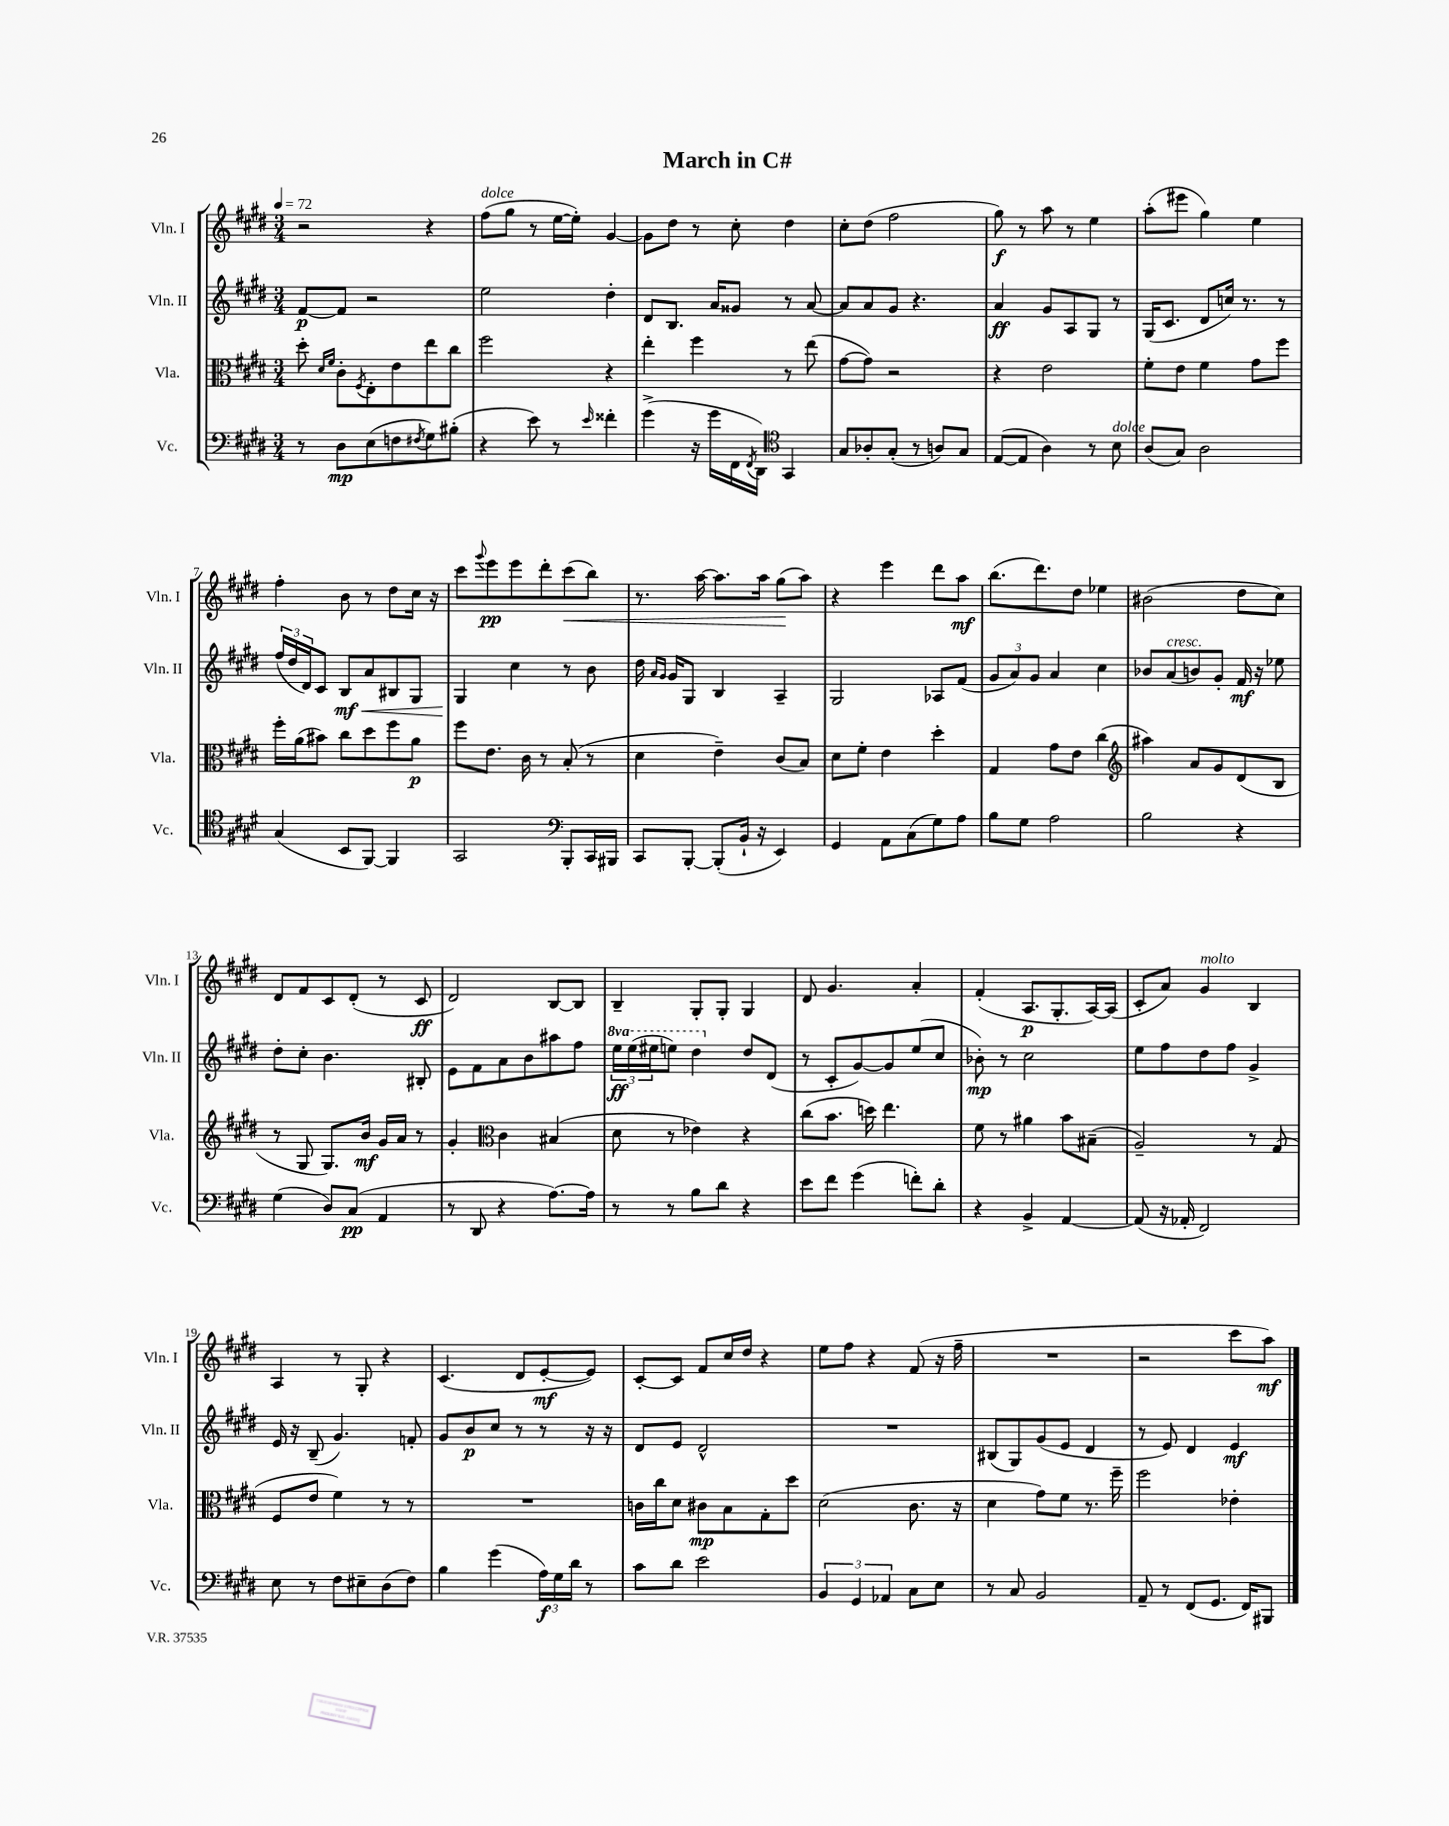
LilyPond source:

\header { title = "March in C#" }
<<
\new StaffGroup <<
\new Staff = "s0" \with { instrumentName = "Vln. I" shortInstrumentName = "Vln. I" } {
    \clef treble \key e \major \numericTimeSignature \time 3/4 \tempo 4 = 72
    r2 r4 |
    fis''8^\markup { \italic "dolce" }( gis''8 r8 e''16~ e''16-.) gis'4~ |
    gis'8 dis''8 r8 cis''8-. dis''4 |
    cis''8-. dis''8( fis''2 |
    gis''8\f) r8 a''8 r8 e''4 |
    a''8-.( eis'''8 gis''4) e''4 |
    fis''4-. b'8 r8 dis''8 cis''16 r16 |
    cis'''8 \appoggiatura { gis'''8 } e'''8\pp e'''8 dis'''8-. cis'''8\<( b''8) |
    r8. a''16~ a''8. a''16 gis''8\!( a''8) |
    r4 e'''4 dis'''8 a''8\mf |
    b''8.( dis'''8.) dis''8 ees''4 |
    bis'2( dis''8 cis''8) |
    dis'8 fis'8 cis'8 dis'8-.( r8 cis'8\ff |
    dis'2) b8~ b8 |
    b4-- gis8-. gis8-. gis4 |
    dis'8 gis'4. a'4-. |
    fis'4-.( a8.\p gis8.-. a16~) a16( |
    cis'8-. a'8) gis'4^\markup { \italic "molto" } b4 |
    a4 r8 gis8-. r4 |
    cis'4.( dis'8 e'8~-.\mf e'8) |
    cis'8~-. cis'8 fis'8 cis''16 dis''16 r4 |
    e''8 fis''8 r4 fis'8( r16 fis''16-- |
    R2. |
    r2 cis'''8 a''8\mf) \bar "|." |
}
\new Staff = "s1" \with { instrumentName = "Vln. II" shortInstrumentName = "Vln. II" } {
    \clef treble \key e \major \numericTimeSignature \time 3/4 \set Staff.ottavationMarkups = #ottavation-simple-ordinals
    fis'8~\p fis'8 r2 |
    e''2 dis''4-. |
    dis'8 b8. a'16 gisis'8 r8 a'8~ |
    a'8 a'8 gis'8 r4. |
    a'4\ff gis'8 a8 gis8 r8 |
    gis16( cis'8. dis'8 c''16) r8. r8 |
    \tuplet 3/2 { fis''16( dis''16 dis'16) } cis'8 b8\mf\< a'8 bis8 gis8 |
    gis4\! cis''4 r8 b'8 |
    dis''16 \grace { a'16 gis'16 } gis'16 gis8 b4 a4-- |
    gis2 aes8 fis'8( |
    \tuplet 3/2 { gis'8 a'8) gis'8 } a'4 cis''4 |
    bes'8 a'8^\markup { \italic "cresc." }( b'8) gis'8-. fis'16\mf r16 ees''8 |
    dis''8-. cis''8-. b'4. bis8-. |
    e'8 fis'8 a'8 b'8 ais''8 fis''8 |
    \tuplet 3/2 { \ottava #1 e'''16\ff e'''16( eis'''16 } e'''8) dis'''4 \ottava #0 dis''8 dis'8( |
    r8 cis'8-. gis'8~) gis'8 e''8( cis''8 |
    bes'8-.\mp) r8 cis''2 |
    e''8 fis''8 dis''8 fis''8 gis'4-> |
    e'16 r16 b8--( gis'4.) f'8-. |
    gis'8 b'8\p cis''8 r8 r8 r16 r16 |
    dis'8 e'8 dis'2-^ |
    R2. |
    bis8( gis8) gis'8( e'8 dis'4 |
    r8 e'8) dis'4 e'4\mf \bar "|." |
}
\new Staff = "s2" \with { instrumentName = "Vla." shortInstrumentName = "Vla." } {
    \clef alto \key e \major \numericTimeSignature \time 3/4
    dis''8-. \grace { dis'16 fis'16 } cis'8-. \acciaccatura { fis8 } e8-. e'8 e''8 cis''8 |
    fis''2 r4 |
    e''4-. fis''4 r8 e''8( |
    gis'8~ gis'8) r2 |
    r4 e'2 |
    fis'8-. e'8 fis'4 gis'8 fis''8 |
    fis''16-. a'16( bis'8) cis''8 dis''8 fis''8 a'8\p |
    fis''8 e'8. cis'16 r8 b8-.( r8 |
    dis'4 e'4--) cis'8( b8) |
    dis'8 fis'8-. e'4 dis''4-. |
    gis4 gis'8 e'8 cis''4( |
    \clef treble ais''4) a'8 gis'8 dis'8( b8 |
    r8 gis8 gis8.) b'16\mf gis'16 a'16 r8 |
    gis'4-. \clef alto cis'4 bis4( |
    dis'8 r8 ees'4) r4 |
    cis''8( b'8. d''16) e''4. |
    fis'8 r8 ais'4 b'8 bis8--( |
    a2--) r8 gis8( |
    fis8 e'8 fis'4) r8 r8 |
    R2. |
    c'16 cis''16 dis'8 cis'8\mp b8 gis8-. dis''8 |
    dis'2( cis'8. r16 |
    dis'4 gis'8) fis'8 r8. fis''16-- |
    fis''2 ees'4-. \bar "|." |
}
\new Staff = "s3" \with { instrumentName = "Vc." shortInstrumentName = "Vc." } {
    \clef bass \key e \major \numericTimeSignature \time 3/4
    r8 dis8\mp e8( f8 \acciaccatura { fis8 } gis8) bis8-.( |
    r4 e'8) r8 \grace { e'16 } fisis'4-. |
    gis'4->( r16 gis'16 fis,16 \acciaccatura { fis,8 } dis,16) \clef tenor gis,4 |
    gis8 aes8-. gis8-.( r8 a8) gis8 |
    e8~( e8 a4) r8 b8^\markup { \italic "dolce" } |
    a8( gis8) a2 |
    gis4( b,8 fis,8~) fis,4 |
    gis,2 \clef bass b,,8-. cis,16 bis,,16 |
    cis,8 b,,8~-. b,,8-.( b,16-! r16 e,4) |
    gis,4 a,8 cis8( gis8) a8 |
    b8 gis8 a2 |
    b2 r4 |
    gis4( dis8) cis8\pp( a,4 |
    r8 dis,8 r4 a8.~) a16 |
    r8 r8 b8 dis'8 r4 |
    e'8 fis'8 gis'4( f'8-.) dis'8-. |
    r4 b,4-> a,4~ |
    a,8( r16 aes,16-. fis,2) |
    e8 r8 fis8 eis8-- dis8( fis8) |
    b4 gis'4( \tuplet 3/2 { a16\f) gis16 dis'16 } r8 |
    cis'8 dis'8 e'2 |
    \tuplet 3/2 { b,4 gis,4 aes,4 } cis8 e8 |
    r8 cis8 b,2 |
    a,8-- r8 fis,8( gis,8. fis,16) bis,,8 \bar "|." |
}
>>
>>
